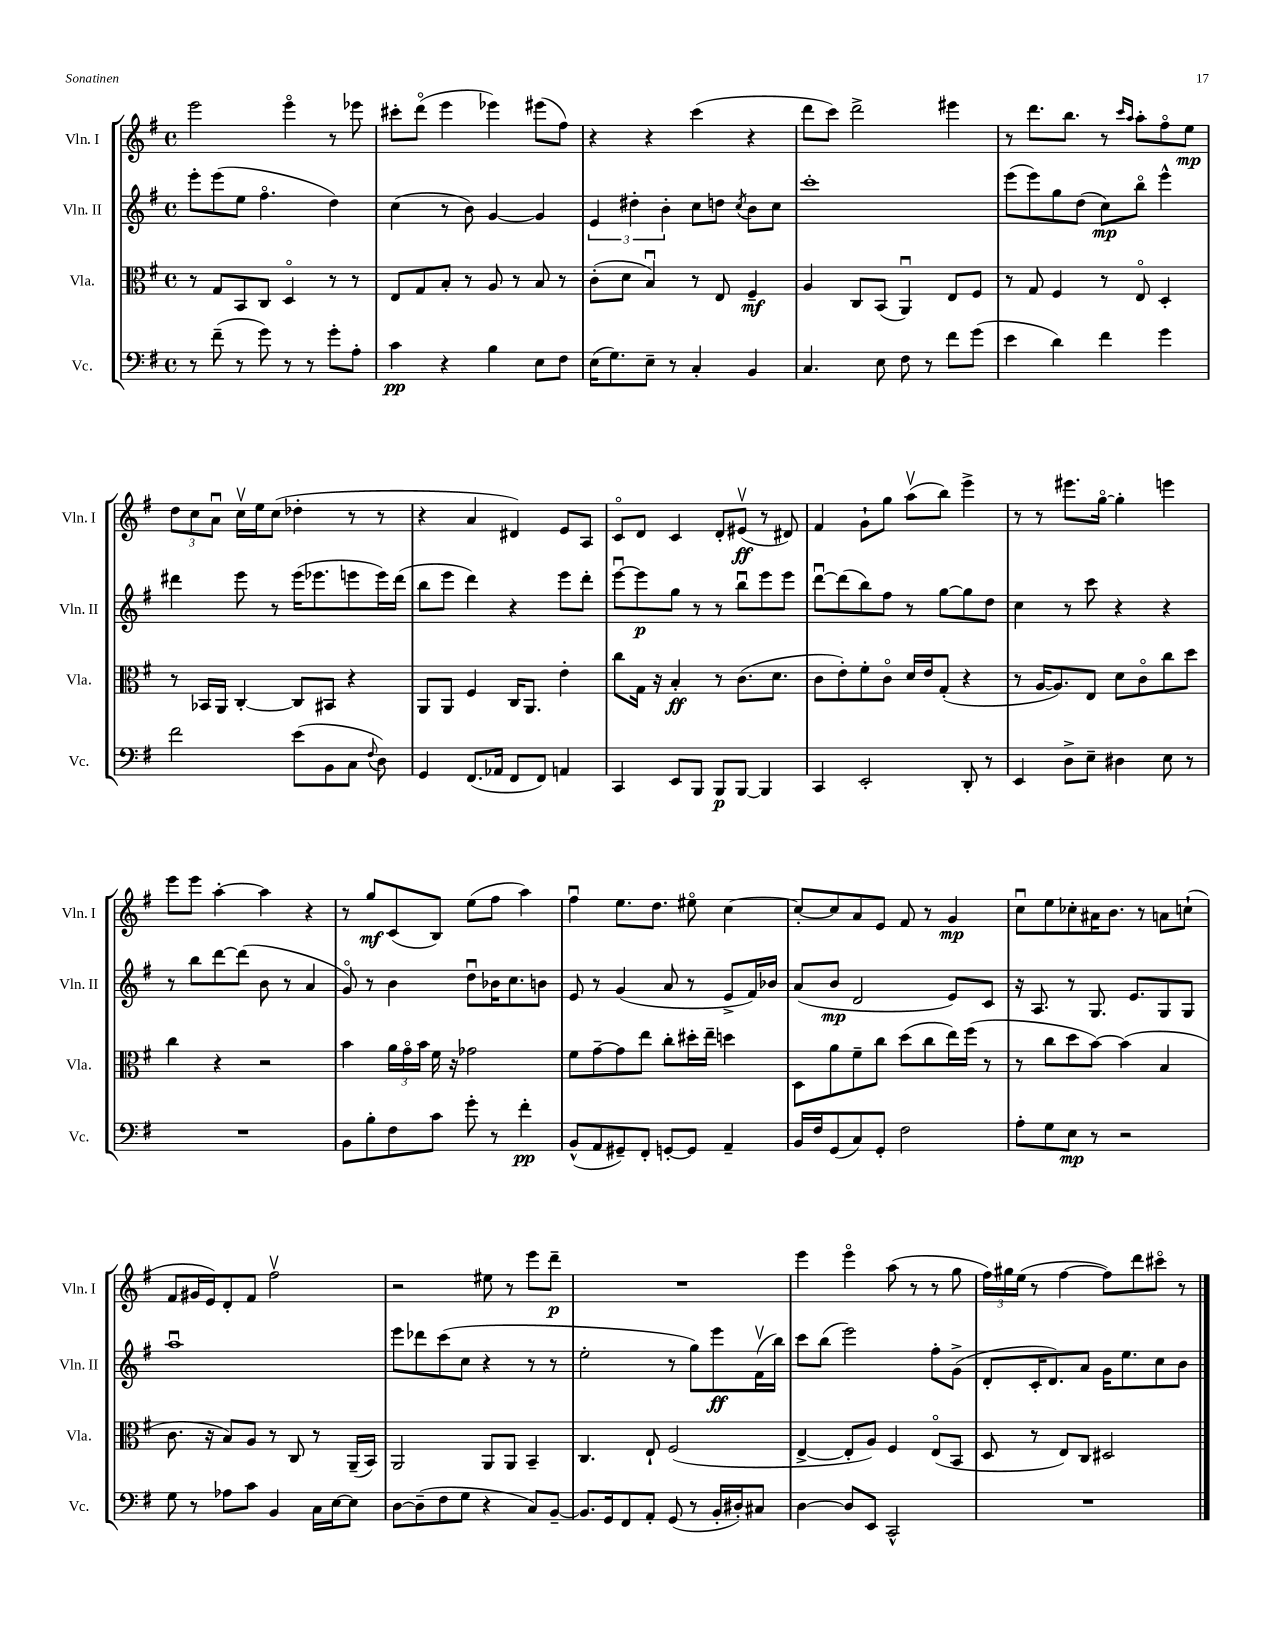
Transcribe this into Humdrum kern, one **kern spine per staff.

**kern	**kern	**kern	**kern
*staff4	*staff3	*staff2	*staff1
*clefF4	*clefC3	*clefG2	*clefG2
*k[f#]	*k[f#]	*k[f#]	*k[f#]
*M4/4	*M4/4	*M4/4	*M4/4
*met(c)	*met(c)	*met(c)	*met(c)
8r	8r	8eee'	2eee
(8f#~	8G	(8eee	.
8r	8BB	8ee	.
8g)	8C	4.ff#o	.
8r	4Do	.	4eeeo
8r	.	.	.
8g'	8r	4dd)	8r
8A'	8r	.	8eee-
=	=	=	=
4c	8E	(4cc	8ccc#'
.	8G	.	(8dddo
4r	8B'	8r	4eee
.	8r	8b)	.
4B	8A	[4g	4eee-)
.	8r	.	.
8E	8B	4g]	(8eee#
8F#	8r	.	8ff#)
=	=	=	=
(16E	(8c'	6e	4r
8.G)	.	.	.
.	8d	.	.
.	.	6dd#'	.
8E~	4Bu)	.	4r
.	.	6b'	.
8r	.	.	.
4C'	8r	8cc	(4ccc
.	8E	8dd	.
.	.	8qcc	.
4BB	4F#~	8b	4r
.	.	8cc	.
=	=	=	=
4.C	4A	1ccc'	8ddd
.	.	.	8ccc)
.	8C	.	2ddd^
8E	(8BB	.	.
8F#	4AAu)	.	.
8r	.	.	.
8f#	8E	.	4eee#
(8g	8F#	.	.
=	=	=	=
4e	8r	(8eee	8r
.	8G	8eee)	8.ddd
4d)	4F#	8gg	.
.	.	.	8.bb
.	.	(8dd	.
4f#	8r	8cc)	8r
.	.	.	16qqccc
.	.	.	16qqaa
.	8Eo	8bbo	8aa'
4g	4D'	4eee^^	8ff#o
.	.	.	8ee
=	=	=	=
2f#	8r	4ddd#	12dd
.	.	.	12cc
.	16BB-	.	.
.	.	.	12au
.	16AA	.	.
.	[4C'	8eee	16ccv
.	.	.	16ee
.	.	8r	(8cc
(8e	8C]	(16eee	4dd-'
.	.	8.eee-	.
8BB	8BB#	.	.
8C	4r	8eee	8r
8qqF#	.	.	.
8D)	.	16eee)	8r
.	.	(16ddd#	.
=	=	=	=
4GG	8AA	8bb	4r
.	8AA	8eee	.
(8.FF#	4F#	4ddd)	4a
16AA-	.	.	.
8FF#	16C	4r	4d#)
.	8.AA	.	.
8FF#)	.	.	.
4AA	4e'	8eee	8e
.	.	8ddd'	8A
=	=	=	=
4CC	8cc	[8eeeu	8co
.	16G	8eee]	8d
.	16r	.	.
8EE	4B'	8gg	4c
8BBB	.	8r	.
8BBB	8r	8r	8d'
[8BBB	(8.c	8bbu	(8e#v
4BBB]	.	8eee	8r
.	8.d	.	.
.	.	8eee	8d#)
=	=	=	=
4CC	8c	[8dddu	4f#
.	8e')	(8ddd]	.
2EE'	8f#'	8bb)	8g`
.	8co	8ff#	8gg
.	16d	8r	(8aav
.	16e	.	.
.	(8G'	[8gg	8bb)
8DD'	4r	8gg]	4eee^
8r	.	8dd	.
=	=	=	=
4EE	8r	4cc	8r
.	[16A	.	8r
.	8.A])	.	.
8D^	.	8r	8.eee#
8E~	8E	8ccc	.
.	.	.	[16ggo
4D#	8d	4r	4gg']
.	8co	.	.
8E	8cc	4r	4eee
8r	8dd	.	.
=	=	=	=
1r	4cc	8r	8eee
.	.	8bb	8eee
.	4r	[8ddd	[4aa'
.	.	(8ddd]	.
.	2r	8b	4aa]
.	.	8r	.
.	.	4a	4r
=	=	=	=
8BB	4b	8go)	8r
8B'	.	8r	8gg
8F#	24a	4b	(8c
.	24go	.	.
.	24b	.	.
8c	16f#	.	8B)
.	16r	.	.
8g'	2g-	8ddu	(8ee
8r	.	16b-	8ff#
.	.	8.cc	.
4f#'	.	.	4aa)
.	.	8b	.
=	=	=	=
(8BB^^	8f#	8e	4ff#u
8AA	[8g~	8r	.
8GG#~)	8g]	(4g	8.ee
8FF#'	8ee	.	.
.	.	.	8.dd
[8GG'	8cc'	8a	.
8GG]	16dd#'	8r	8ee#o
.	16ee~	.	.
4AA~	4dd	8e^	[4cc
.	.	16f#)	.
.	.	16b-	.
=	=	=	=
16BB	8D	(8a	8cc'_
16F#	.	.	.
(8GG	8a	8b	8cc]
8C)	8f#~	2d	8a
8GG'	8cc	.	8e
2F#	(8dd	.	8f#
.	8cc	.	8r
.	16ee)	8e)	4g
.	(16ff#	.	.
.	8r	8c	.
=	=	=	=
8A'	8r	16r	8ccu
.	.	8.A	.
8G	8cc	.	8ee
8E	8dd	8r	8cc-'
8r	[8b)	8.G	16a#
.	.	.	8.b
2r	(4b]	.	.
.	.	8.e	.
.	.	.	8r
.	4B	8G	8a
.	.	8G	(8cc`
=	=	=	=
8G	8.c	1aau	8f#
8r	.	.	16g#
.	16r	.	16e)
8A-	8B)	.	8d'
8c	8A	.	8f#
4BB	8r	.	2ff#v
.	8C	.	.
16C	8r	.	.
[16E	.	.	.
8E]	(16AA~	.	.
.	16BB)	.	.
=	=	=	=
[8D	2AA	8eee	2r
(8D~]	.	8ddd-	.
8F#	.	(8ccc	.
8G	.	8cc	.
4r	8AA	4r	8ee#
.	8AA	.	8r
8C)	4BB~	8r	8eee
[8BB~	.	8r	8ddd~
=	=	=	=
8.BB]	4.C	2ee'	1r
16GG	.	.	.
8FF#	.	.	.
8AA'	8E`	.	.
(8GG	(2F#	8r	.
8r	.	8gg)	.
16BB'	.	8eee	.
16D#')	.	.	.
8C#	.	(16f#v	.
.	.	16bb)	.
=	=	=	=
[4D	[4E^	8ccc	4eee
.	.	(8bb	.
8D]	8E']	2eee)	4eeeo
8EE	8A)	.	.
2CC^^	4F#	.	(8aa
.	.	.	8r
.	(8Eo	8ff#'	8r
.	8BB	(8g^	8gg
=	=	=	=
1r	8D	8d'	24ff#)
.	.	.	24gg#
.	.	.	(24ee
.	8r	16c'	8r
.	.	8.d)	.
.	8E)	.	[4ff#
.	8C	8a	.
.	2D#	16g	8ff#])
.	.	8.ee	.
.	.	.	8ddd
.	.	8cc	8ccc#o
.	.	8b	8r
==	==	==	==
*-	*-	*-	*-
